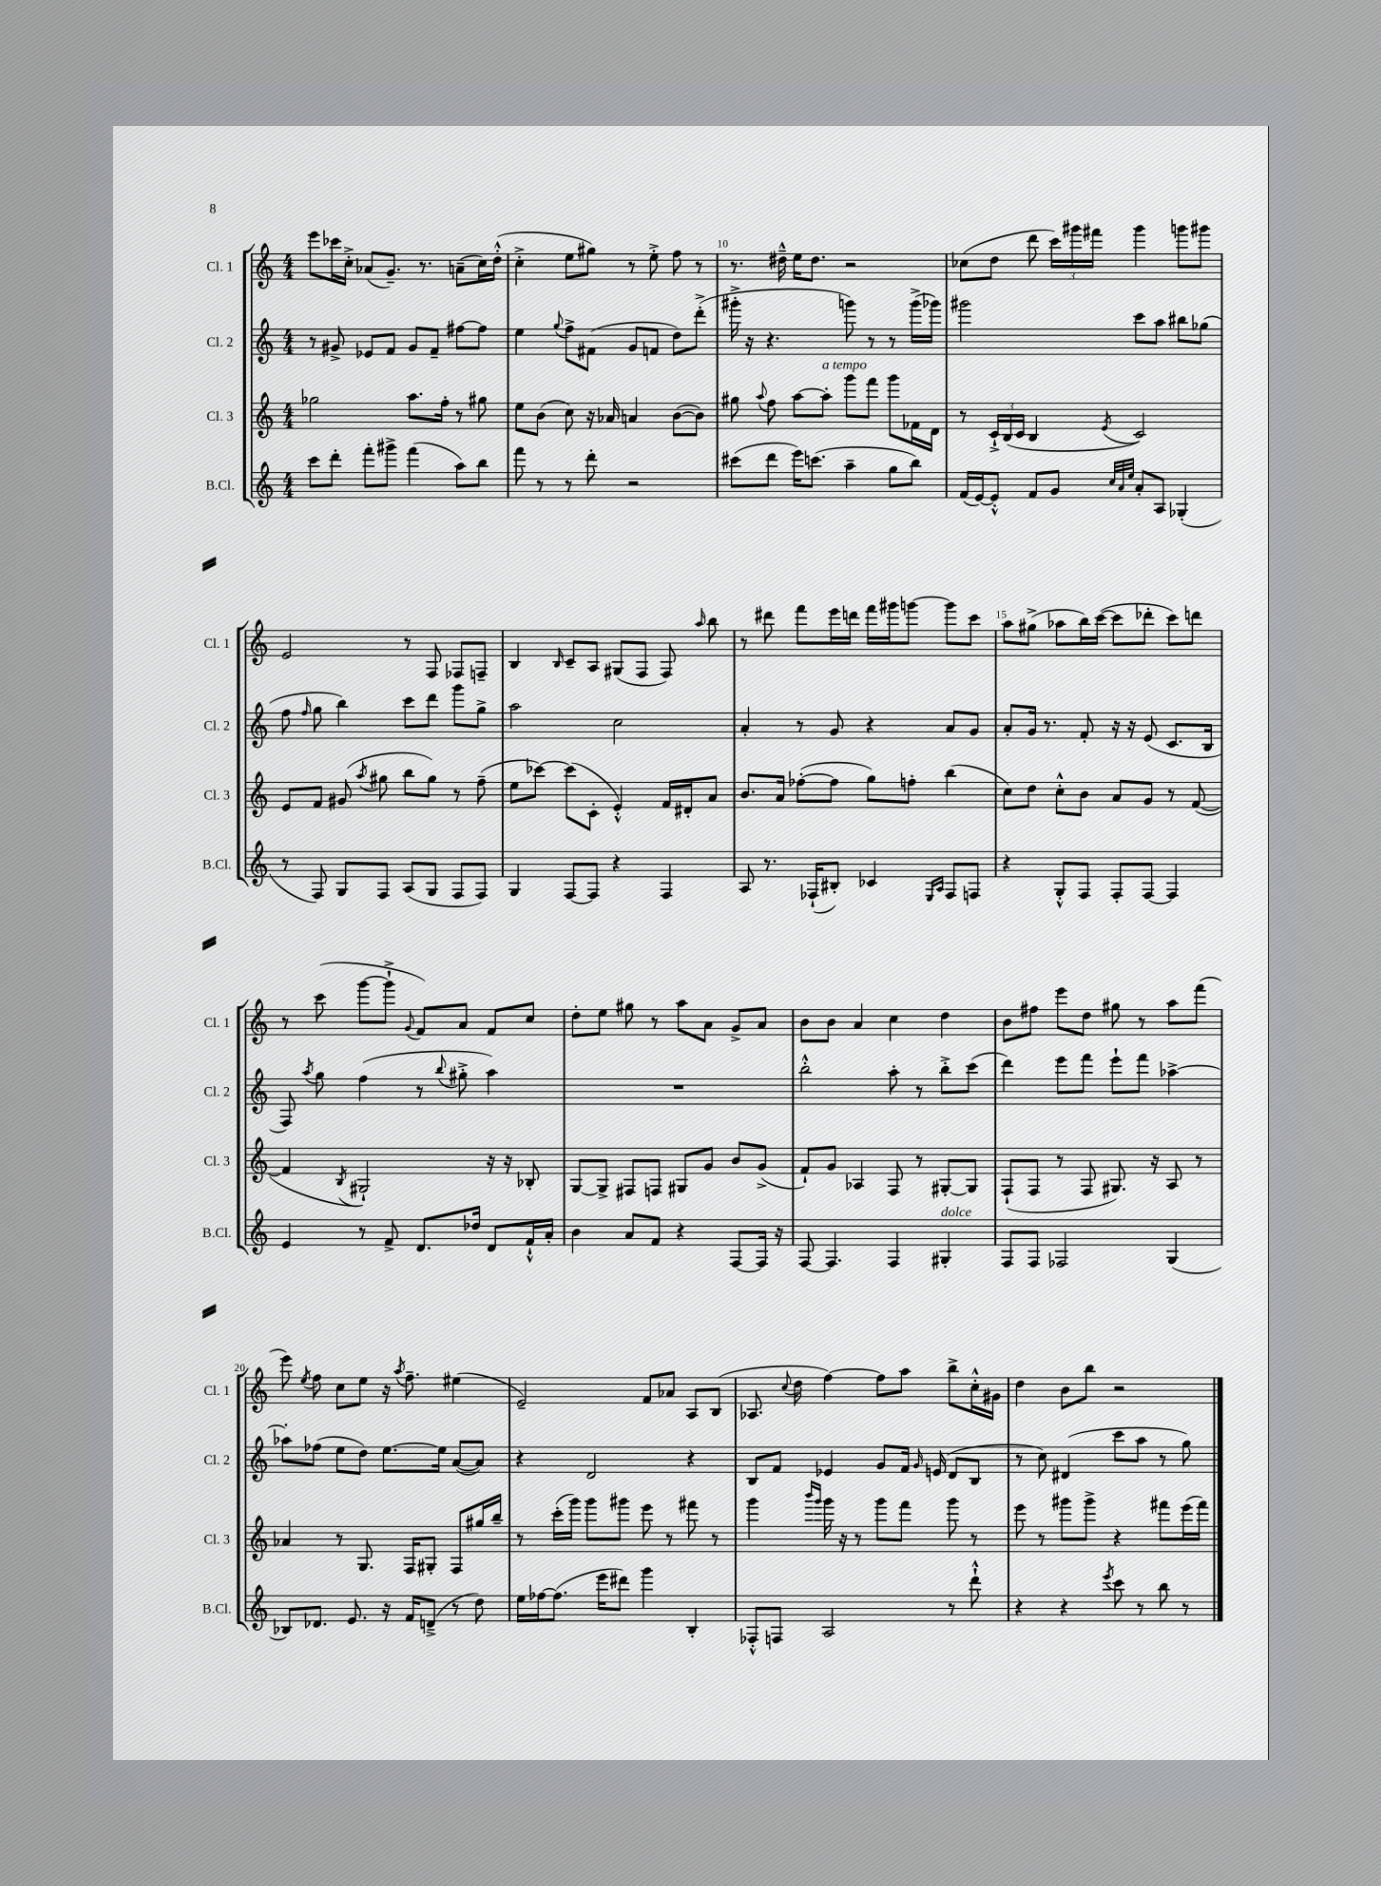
<<
\new StaffGroup <<
\new Staff = "s0" \with { instrumentName = "Cl. 1" shortInstrumentName = "Cl. 1" } {
    \clef treble \key c \major \numericTimeSignature \time 4/4
    \autoBeamOff e'''8[ ces'''16 c''16]-.-> aes'8[( g'8.]--) r8. a'8[--( c''16) d''16]-.-^( |
    c''4-.-> e''8[ gis''8]) r8 e''8-.-> f''8 r8 |
    r8. dis''16---^ e''16[ dis''8.] r2 |
    ces''8[( d''8] d'''8 \tuplet 3/2 { c'''16[) gis'''16 fis'''16] } gis'''4 g'''8[ gis'''8] |
    e'2 r8 f8 fes8[ f8]-- |
    b4 \grace { b16 } c'8[-- a8] gis8[( f8] f8) \grace { a''16 } b''8 |
    r8 dis'''8 f'''8[ e'''16 d'''16] f'''16[ gis'''16 g'''8]~ g'''8[ c'''8] |
    a''8[ gis''8]->( aes''8[ b''16) c'''16]~( c'''8[ des'''8]-. c'''8[) d'''8] |
    r8 c'''8( g'''8[~ g'''8]-!-> \appoggiatura { g'8 } f'8[) a'8] f'8[ c''8] |
    d''8[-. e''8] gis''8 r8 a''8[ a'8] g'8[-> a'8] |
    b'8[ b'8] a'4 c''4 d''4 |
    b'8[ fis''8] e'''8[ d''8] gis''8 r8 a''8[ f'''8]( |
    e'''8) \acciaccatura { e''8 } f''8 c''8[ e''8] r16 \acciaccatura { a''8 } f''8.-- eis''4( |
    e'2--) f'8[ aes'8] a8[ b8]( |
    aes8. \appoggiatura { c''8 } d''16 f''4~) f''8[ a''8] b''8[-> c''16-.-^ gis'16] |
    d''4 b'8[ b''8] r2 \bar "|." |
}
\new Staff = "s1" \with { instrumentName = "Cl. 2" shortInstrumentName = "Cl. 2" } {
    \clef treble \key c \major \numericTimeSignature \time 4/4
    \autoBeamOff r8 gis'8-> ees'8[ f'8] gis'8[ f'8]-- fis''8[~ fis''8] |
    e''4 \appoggiatura { g''8 } f''8[-> fis'8]( g'8[ f'8] d''8[) d'''8]-.->( |
    gis'''16-.-> r16 r4. g'''8) r8 r8 g'''16[->( ges'''16]) |
    gis'''2 c'''8[ a''8] bis''8[ ges''8]( |
    f''8 \grace { f''16 } g''8 b''4) c'''8[ d'''8] g'''8[ g''8]-> |
    a''2 c''2 |
    a'4-. r8 g'8 r4 a'8[ g'8] |
    a'8[-. g'16] r8. f'8-. r16 r16 e'8( c'8.[ b16] |
    f8) \acciaccatura { a''8 } g''8 f''4( r8 \appoggiatura { b''8 } gis''8-.-> a''4) |
    R1 |
    b''2-.-^ a''8-. r8 b''8[-.-> c'''8]( |
    d'''4) e'''8[ f'''8] e'''8[-! f'''8] aes''4~-> |
    aes''8[-. fes''8]( e''8[ d''8]) e''8.[~ e''16] a'8[~( a'8]) |
    r4 d'2 r4 |
    b8[ f'8] ees'4 g'8[ f'16] \grace { g'16 } e'16( d'8[ b8] |
    r8 c''8) dis'4( c'''8[ a''8] r8 g''8) \bar "|." |
}
\new Staff = "s2" \with { instrumentName = "Cl. 3" shortInstrumentName = "Cl. 3" } {
    \clef treble \key c \major \numericTimeSignature \time 4/4
    \autoBeamOff ges''2 a''8.[ f''16]-. r8 gis''8 |
    e''8[ b'8]( c''8) r16 aes'16 a'4 b'8[~( b'8]) |
    gis''8 \appoggiatura { a''8 } f''8 a''8[~ a''8]-.^\markup { \italic "a tempo" } g'''8[ f'''8] g'''8[ fes'16 d'16] |
    r8 \tuplet 3/2 { c'16[-!-> b16( c'16] } b4 \acciaccatura { e'8 } c'2) |
    e'8[ f'8] gis'8( \acciaccatura { a''8 } gis''8 b''8[ gis''8]) r8 f''8--( |
    e''8[ ces'''8]~) ces'''8[( c'8]-. e'4-.-^) f'16[ dis'16-. a'8] |
    b'8.[ a'16] fes''8[~-.( fes''8] g''8[) f''8]-. b''4( |
    c''8[) d''8] c''8[-.-^ b'8] a'8[ g'8] r8 f'8~( |
    f'4 \acciaccatura { b8 } gis2-!) r16 r16 bes8-. |
    g8[~ g8]-> fis8[ f8] gis8[ g'8] b'8[ g'8]->( |
    f'8[-!) g'8] aes4 f8 r8 gis8[~-. gis8] |
    f8[-!( f8] r8 f8 gis8.) r16 a8 r8 |
    aes'4 r8 g8. f16[ gis8]-. f8[ gis''16 b''16]-- |
    r8 c'''16[-.( g'''16]) g'''8[ gis'''8] e'''8 r8 fis'''8 r8 |
    g'''4 \grace { b'''16[ g'''16] } g'''16 r16 r8 g'''8[ f'''8] g'''8 r8 |
    e'''8 r8 gis'''8[ gis'''8]-> r4 fis'''8[ e'''16( fis'''16]) \bar "|." |
}
\new Staff = "s3" \with { instrumentName = "B.Cl." shortInstrumentName = "B.Cl." } {
    \clef treble \key c \major \numericTimeSignature \time 4/4
    \autoBeamOff c'''8[ d'''8]-. f'''8[-. gis'''8]-> f'''4( a''8[) b''8] |
    f'''8 r8 r8 d'''8-. r2 |
    cis'''8[( d'''8] e'''16[) c'''8.]( a''4-- g''8[ b''8]) |
    f'16[( e'16~) e'8]-.-^ f'8[ g'8] \grace { c''32[ a'32 e''32] } a'8[-. a8] ges4-.( |
    r8 f8) g8[ f8] a8[( g8] f8[ f8]) |
    g4 f8[~ f8] r4 f4 |
    a8 r8. fes16[-!( bis8]-.) ces'4 \grace { e16[ a16] } fes8[ f8] |
    r4 g8[-.-^ f8] f8[-. f8]~ f4 |
    e'4 r8 f'8-> d'8.[ des''16] d'8[ f'16-!-^ a'16]-. |
    b'4 a'8[ f'8] r4 f8[~ f16] r16 |
    f8~ f4. f4 gis4-.^\markup { \italic "dolce" } |
    f8[ f8] fes2 g4( |
    bes8[) des'8.] e'8. r16 f'16[ d'8]--->( r8 d''8) |
    e''16[ fes''16~ fes''8.]( e'''16[ dis'''8]) g'''4 b4-. |
    fes8[-.-^ f8] a2 r8 d'''8-!-^ |
    r4 r4 \acciaccatura { e'''8 } c'''8 r8 b''8 r8 \bar "|." |
}
>>
>>
\layout { \context { \Score currentBarNumber = #8 \override BarNumber.break-visibility = ##(#f #t #t) barNumberVisibility = #(every-nth-bar-number-visible 5) } }
